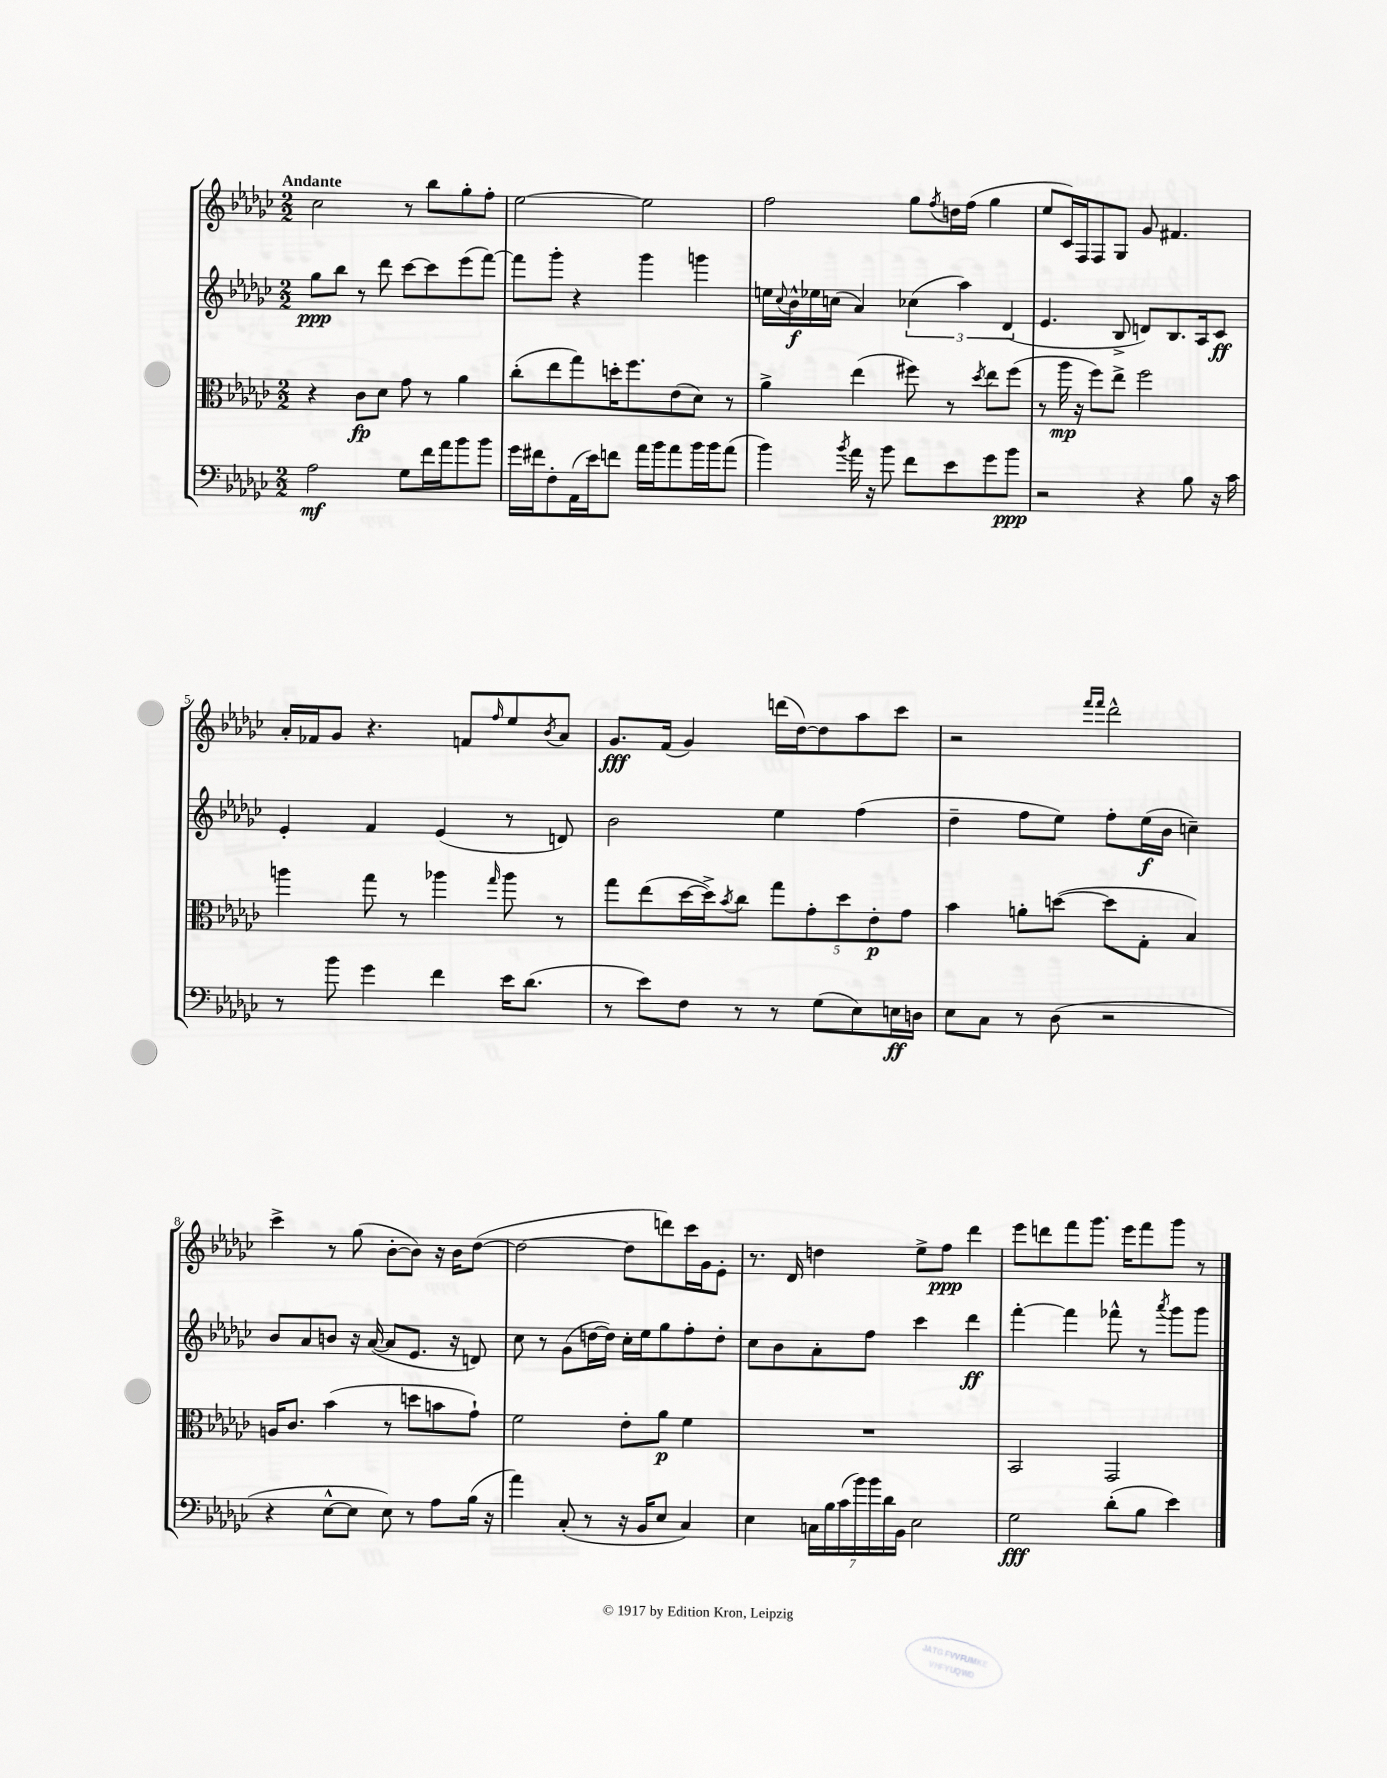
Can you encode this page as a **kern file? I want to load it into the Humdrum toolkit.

**kern	**kern	**kern	**kern
*staff4	*staff3	*staff2	*staff1
*clefF4	*clefC3	*clefG2	*clefG2
*k[b-e-a-d-g-c-]	*k[b-e-a-d-g-c-]	*k[b-e-a-d-g-c-]	*k[b-e-a-d-g-c-]
*M2/2	*M2/2	*M2/2	*M2/2
2A-\	4r	8gg-\L	2cc-\
.	.	8bb-\J	.
.	8c-\L	8r	.
.	8d-\J	8ddd-\	.
8G-\L	8g-\	[8ccc-\L	8r
16f\L	8r	8ccc-\]	8bb-\L
16a-\J	.	.	.
8b-\	4a-\	(8eee-\	8gg-'\
8b-\J	.	[8fff\J)	8ff'\J
=	=	=	=
16g-\LL	(8cc-'\L	8fff\]L	[2ee-\
16f#\J	.	.	.
8F'\	8ee-\	8ggg-'\J	.
(16AA-\L	8gg-\)	4r	.
16e-\J)	.	.	.
8f\J	16dd'\K	.	.
.	8.ff\	.	.
16a-\LL	.	4ggg-\	2ee-\]
16b-\J	.	.	.
8a-\	(8e-\	.	.
16b-\L	8d-\J)	4ggg\	.
16b-\J	.	.	.
(8a-\J	8r	.	.
=	=	=	=
4b-\)	4a-^\	16ee\LL	2ff\
.	.	8qqcc-/	.
.	.	16b-^^\	.
.	.	16ee-\	.
.	.	(16cc\JJ	.
8qb-/	.	.	.
16a-\	(4ee-\	4a-/)	.
16r	.	.	.
8b-\	.	.	.
8f\L	8ff#\)	(6cc-\	8gg-\L
.	.	.	8qff/
8e-\	8r	.	16dd\L
.	.	6aa-\)	.
.	.	.	(16ff\JJ
.	8qdd-/	.	.
8g-\	8ee-\L	.	4gg-\
.	.	(6d-/	.
8b-\J	(8ff#\J	.	.
=	=	=	=
2r	8r	4.e-/	8ee-/L
.	16aa-\	.	16c-/L)
.	16r	.	16F/J
.	8ff\L)	.	8F/
.	8ee-^\J	8B-^/	8G-/J
4r	2ff\	8d/L)	8g-/
.	.	8.B-/	4.f#/
8B-\	.	.	.
.	.	16A-/k	.
16r	.	8c-/J	.
16c-\	.	.	.
=	=	=	=
8r	4aa\	4e-'/	16a-'/LL
.	.	.	16f-/J
8b-\	.	.	8g-/J
4g-\	8gg-\	4f/	4.r
.	8r	.	.
4f\	4aa-\	(4e-/	.
.	.	.	8f/L
.	16qqgg-/	.	16qqff/
16e-\LK	8aa-\	8r	8ee-/
(8.d-\J	.	.	.
.	.	.	8qb-/
.	8r	8d/)	8a-/J
=	=	=	=
8r	8gg-\L	2b-\	8.g-/L
8e-\L)	(8ee-\	.	.
.	.	.	(16f/Jk
8F\J	[16dd-\L	.	4g-/)
.	16dd-^\]J)	.	.
.	8qb-/	.	.
8r	8cc-\J	.	.
8r	10gg-\L	4ee-\	(16ddd\LL
.	.	.	[16dd-\J)
.	10g-'\	.	.
(8G-\L	.	.	8dd-\]
.	10dd-\	.	.
8E-\)	.	(4ff\	8aa-\
.	10e-'\	.	.
16E\L	.	.	8ccc-\J
.	10g-\J	.	.
16D\JJ	.	.	.
=	=	=	=
8E-\L	4b-\	4dd-~\	2r
8C-\J	.	.	.
8r	8a'\L	8ff\L	.
(8D-\	([8dd\J	8ee-\J)	.
.	.	.	16qqfff/LL
.	.	.	16qqfff/JJ
2r	8dd\]L	8ff'\L	2ddd-^^\
.	8G-'\J	(16ee-\L	.
.	.	16b-\JJ	.
.	4B-/)	4cc~\)	.
=	=	=	=
4r	16A/LK	8b-/L	4ccc-^\
.	8.c-/J	.	.
.	.	8a-/	.
[8E-^^\L	(4b-\	8b/J	8r
8E-\]J	.	16r	(8gg-\
.	.	([16a-/	.
8E-\)	8r	8a-/]L	[8b-'\L
8r	8dd\L	8.e-/J	8b-\]J)
8A-\L	8b\	.	16r
.	.	16r	16b-\LK
(16B-\Jk	8g-`\J)	8d/)	([8dd-\J
16r	.	.	.
=	=	=	=
4a-\)	2f\	8cc-\	2dd-\_
.	.	8r	.
(8C-'/	.	(8g-\L	.
8r	.	[16dd\L	.
.	.	16dd\]JJ)	.
16r	8e-'\L	16cc-'\LL	8dd-\]L
16BB-/LK	.	16ee-\J	.
8E-/J	8a-\J	8gg-\	8ddd\)
4C-/)	4f\	8ff'\	16ccc-\L
.	.	.	16g-\J
.	.	8dd'\J	8e-'\J
=	=	=	=
4E-\	1r	8cc-\L	8.r
.	.	8b-\	.
.	.	.	16d-/
28C\LL	.	8a-'\	4dd\
28B-\	.	.	.
(28c-\	.	.	.
28b-\)	.	.	.
.	.	8ff\J	.
28b-\	.	.	.
28d-\	.	.	.
28BB-\JJ	.	.	.
2E-\	.	4ccc-\	8ee-^\L
.	.	.	8ff\J
.	.	4ddd-\	4ddd-\
=	=	=	=
2G-\	2BB-/	[4fff'\	8eee-\L
.	.	.	8ddd\
.	.	4fff\]	8fff\
.	.	.	8.ggg-\J
(8d-'\L	2GG-/	8fff-^^\	.
.	.	.	16eee-\LK
8B-\J	.	8r	8fff\
.	.	8qaaa-/	.
4e-\)	.	8ggg-\L	8ggg-\J
.	.	8ggg-\J	8r
==	==	==	==
*-	*-	*-	*-
